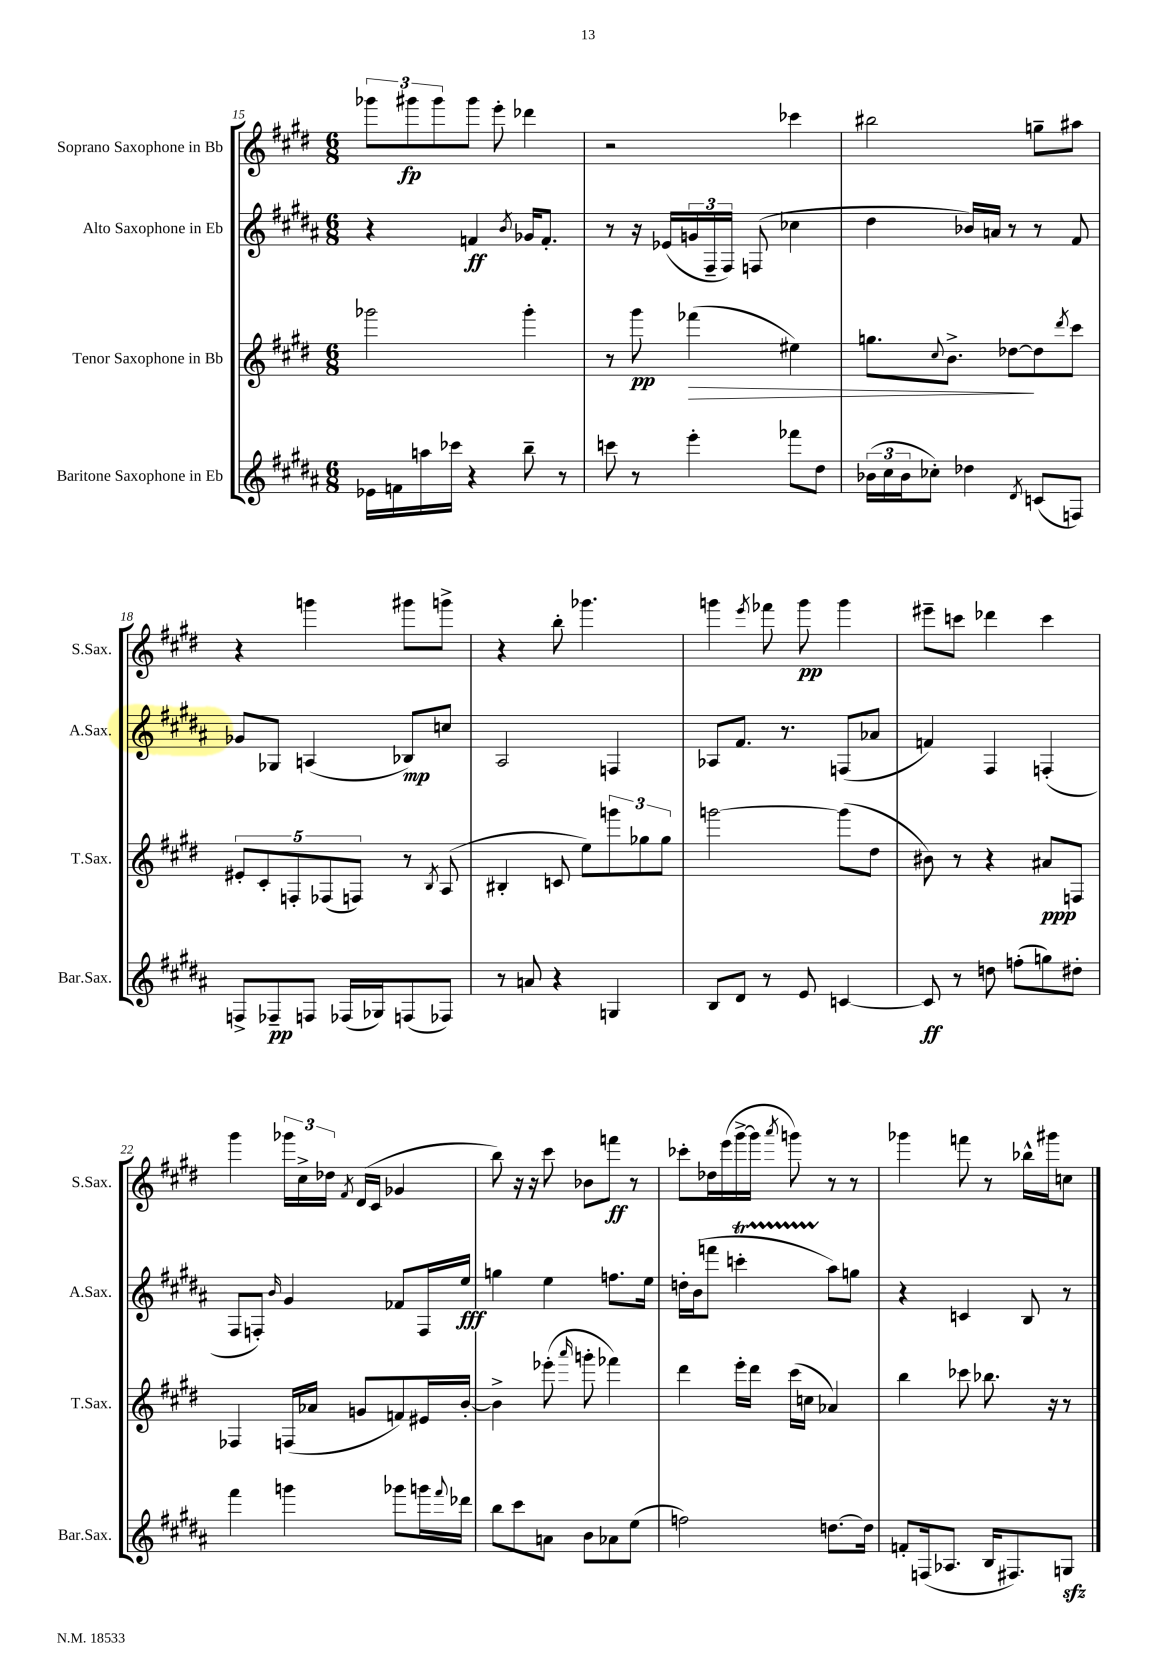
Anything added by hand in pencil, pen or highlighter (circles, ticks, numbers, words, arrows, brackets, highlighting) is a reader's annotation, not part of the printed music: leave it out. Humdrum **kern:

**kern	**dynam	**kern	**dynam	**kern	**dynam	**kern	**dynam
*part4	*part4	*part3	*part3	*part2	*part2	*part1	*part1
*staff4	*staff4	*staff3	*staff3	*staff2	*staff2	*staff1	*staff1
*I"Baritone Saxophone in Eb	*	*I"Tenor Saxophone in Bb	*	*I"Alto Saxophone in Eb	*	*I"Soprano Saxophone in Bb	*
*I'Bar.Sax.	*	*I'T.Sax.	*	*I'A.Sax.	*	*I'S.Sax.	*
*clefG2	*	*clefG2	*	*clefG2	*	*clefG2	*
*k[f#c#g#d#a#]	*	*k[f#c#g#d#]	*	*k[f#c#g#d#a#]	*	*k[f#c#g#d#]	*
*M6/8	*	*M6/8	*	*M6/8	*	*M6/8	*
=15	=15	=15	=15	=15	=15	=15	=15
16e-X\LL	.	2ggg-X\	.	4r	.	12ggg-X\L	.
16fn\	.	.	.	.	.	.	.
.	.	.	.	.	.	12ggg#X\	fp
16aan\	.	.	.	.	.	.	.
.	.	.	.	.	.	12ggg#\	.
16ccc-X\JJ	.	.	.	.	.	.	.
4r	.	.	.	4fn/	ff	8ggg#\J	.
.	.	.	.	.	.	8eee'\	.
.	.	.	.	8qb/	.	.	.
8bb~\	.	4ggg-'\	.	16g-X/KL	.	4ddd-X\	.
.	.	.	.	8.f'/J	.	.	.
8r	.	.	.	.	.	.	.
=16	=16	=16	=16	=16	=16	=16	=16
8cccn\	.	8r	.	8r	.	2r	.
8r	.	8ggg#\	pp	16r	.	.	.
.	.	.	.	(16e-X/LL	.	.	.
!	!	!	!LO:HP:b	!	!	!	!
4eee'\	.	(4fff-X\	>	24gn/	.	.	.
.	.	.	.	24F#~/	.	.	.
.	.	.	.	24F#/JJ)	.	.	.
.	.	.	.	(8Fn/	.	.	.
8fff-X\L	.	4ee#X\)	.	4cc-X\	.	4ccc-X\	.
8dd#\J	.	.	.	.	.	.	.
=17	=17	=17	=17	=17	=17	=17	=17
(24b-X\LL	.	8.ggn\L	.	4dd#\	.	2bb#X\	.
24cc#\	.	.	.	.	.	.	.
24b-\J	.	.	.	.	.	.	.
8cc-X'\J)	.	.	.	.	.	.	.
.	.	8qqcc#/	.	.	.	.	.
.	.	8.b^\J	.	.	.	.	.
4dd-X\	.	.	.	16b-X/LL)	.	.	.
.	.	.	.	16an/JJ	.	.	.
.	.	[8dd-X\L	.	8r	.	.	.
8qd#/	.	.	.	.	.	.	.
(8cn/L	.	8dd-\]	]	8r	.	8ggn~\L	.
.	.	8qddd#/	.	.	.	.	.
8Fn/J)	.	8ccc#\J	.	8f#/	.	8aa#X\J	.
!!LO:LB:g=z
=18	=18	=18	=18	=18	=18	=18	=18
8Fn^/L	.	10e#X'/L	.	8g-X/L	.	4r	.
.	.	10c#'/	.	.	.	.	.
8F-X~/	pp	.	.	8G-X/J	.	.	.
.	.	10Fn'/	.	.	.	.	.
8Fn/J	.	.	.	(4An/	.	4gggn\	.
.	.	(10F-X/	.	.	.	.	.
(16F-X/LL	.	.	.	.	.	.	.
.	.	10Fn/J)	.	.	.	.	.
16G-X/J)	.	.	.	.	.	.	.
(8Fn/	.	8r	.	8B-X/L)	mp	8ggg#X\L	.
.	.	8qB/	.	.	.	.	.
8F-X/J)	.	(8A/	.	8ccn/J	.	8gggn^\J	.
=19	=19	=19	=19	=19	=19	=19	=19
8r	.	4B#X'/	.	2A#/	.	4r	.
8an/	.	.	.	.	.	.	.
4r	.	8cn/	.	.	.	8bb'\	.
.	.	8ee\L)	.	.	.	4.ggg-X\	.
4Gn/	.	12gggn\	.	4Fn/	.	.	.
.	.	12gg-X\	.	.	.	.	.
.	.	12gg-\J	.	.	.	.	.
=20	=20	=20	=20	=20	=20	=20	=20
8B/L	.	[2gggn\	.	8A-X/L	.	4gggn\	.
8d#/J	.	.	.	8.f#/J	.	.	.
.	.	.	.	.	.	8qeee/	.
8r	.	.	.	.	.	8fff-X\	.
.	.	.	.	8.r	.	.	.
8e/	.	.	.	.	.	8ggg\	pp
[4cn/	.	(8ggg\L]	.	(8Fn/L	.	4ggg\	.
.	.	8dd#\J	.	8a-X/J	.	.	.
=21	=21	=21	=21	=21	=21	=21	=21
8c/]	ff	8b#X\)	.	4fn/)	.	8eee#X~\L	.
8r	.	8r	.	.	.	8cccn\J	.
8ddn\	.	4r	.	4F#/	.	4ddd-X\	.
(8ffn'\L	.	.	.	.	.	.	.
8ggn\)	.	8a#X/L	ppp	(4Fn'/	.	4ccc\	.
8dd#X'\J	.	8Fn/J	.	.	.	.	.
!!LO:LB:g=z
=22	=22	=22	=22	=22	=22	=22	=22
4fff#\	.	4F-X/	.	8F#/L	.	4ggg#\	.
.	.	.	.	8Fn'/J)	.	.	.
.	.	.	.	16qqb/	.	.	.
4gggn\	.	(16Fn/LL	.	4g#/	.	24ggg-X\LL	.
.	.	.	.	.	.	24cc#^\	.
.	.	16a-X/JJ	.	.	.	.	.
.	.	.	.	.	.	24dd-X\JJ	.
.	.	.	.	.	.	8qf#/	.
.	.	8gn/L	.	.	.	(16d#/LL	.
.	.	.	.	.	.	16c#/JJ	.
8ggg-X\L	.	8fn/)	.	8f-X/L	.	4g-X/	.
16gggn\L	.	16e#X/L	.	16F/L	.	.	.
8qqfff#/	.	.	.	.	.	.	.
16ddd-X\JJ	.	[16b'/JJ	.	16ee/JJ	fff	.	.
=23	=23	=23	=23	=23	=23	=23	=23
8bb\L	.	4b^\]	.	4ggn\	.	8bb\)	.
8ccc#\	.	.	.	.	.	16r	.
.	.	.	.	.	.	16r	.
8an\J	.	(8eee-X'\	.	4ee\	.	8ccc#\	.
.	.	16qqaaa/	.	.	.	.	.
8b\L	.	8gggn'\	.	.	.	8b-X\L	.
8a-X\	.	4fff-X\)	.	8.ffn\L	.	8fffn\J	ff
(8ee\J	.	.	.	.	.	8r	.
.	.	.	.	16ee\Jk	.	.	.
=24	=24	=24	=24	=24	=24	=24	=24
2ffn\)	.	4ddd#\	.	16ddn'\LL	.	8ccc-X'\L	.
.	.	.	.	(16b\J	.	.	.
.	.	.	.	8fffn\J	.	16dd-X\L	.
.	.	.	.	.	.	(16eee\	.
.	.	16eee'\LL	.	4cccnT'\	.	[16ggg#^\	.
.	.	16ddd#\JJ	.	.	.	16ggg#\JJ]	.
.	.	.	.	.	.	8qaaa/	.
.	.	(16ccc#\LL	.	.	.	8gggn\)	.
.	.	16ccn\JJ	.	.	.	.	.
[8.ddn\L	.	4a-X/)	.	8aa#\L)	.	8r	.
.	.	.	.	8ggn\J	.	8r	.
16dd\Jk]	.	.	.	.	.	.	.
=25	=25	=25	=25	=25	=25	=25	=25
8fn'/L	.	4bb\	.	4r	.	4ggg-X\	.
(16Fn/k	.	.	.	.	.	.	.
8.A-X/J	.	.	.	.	.	.	.
.	.	8ccc-X\	.	4cn/	.	8fffn\	.
16B/KL	.	8.bb-X\	.	.	.	8r	.
8.F#X/)	.	.	.	.	.	.	.
.	.	.	.	8B/	.	16bb-X^^\LL	.
.	.	16r	.	.	.	16ggg#X\J	.
8Gnzz/J	.	8r	.	8r	.	8ccn\J	.
==	==	==	==	==	==	==	==
*-	*-	*-	*-	*-	*-	*-	*-
